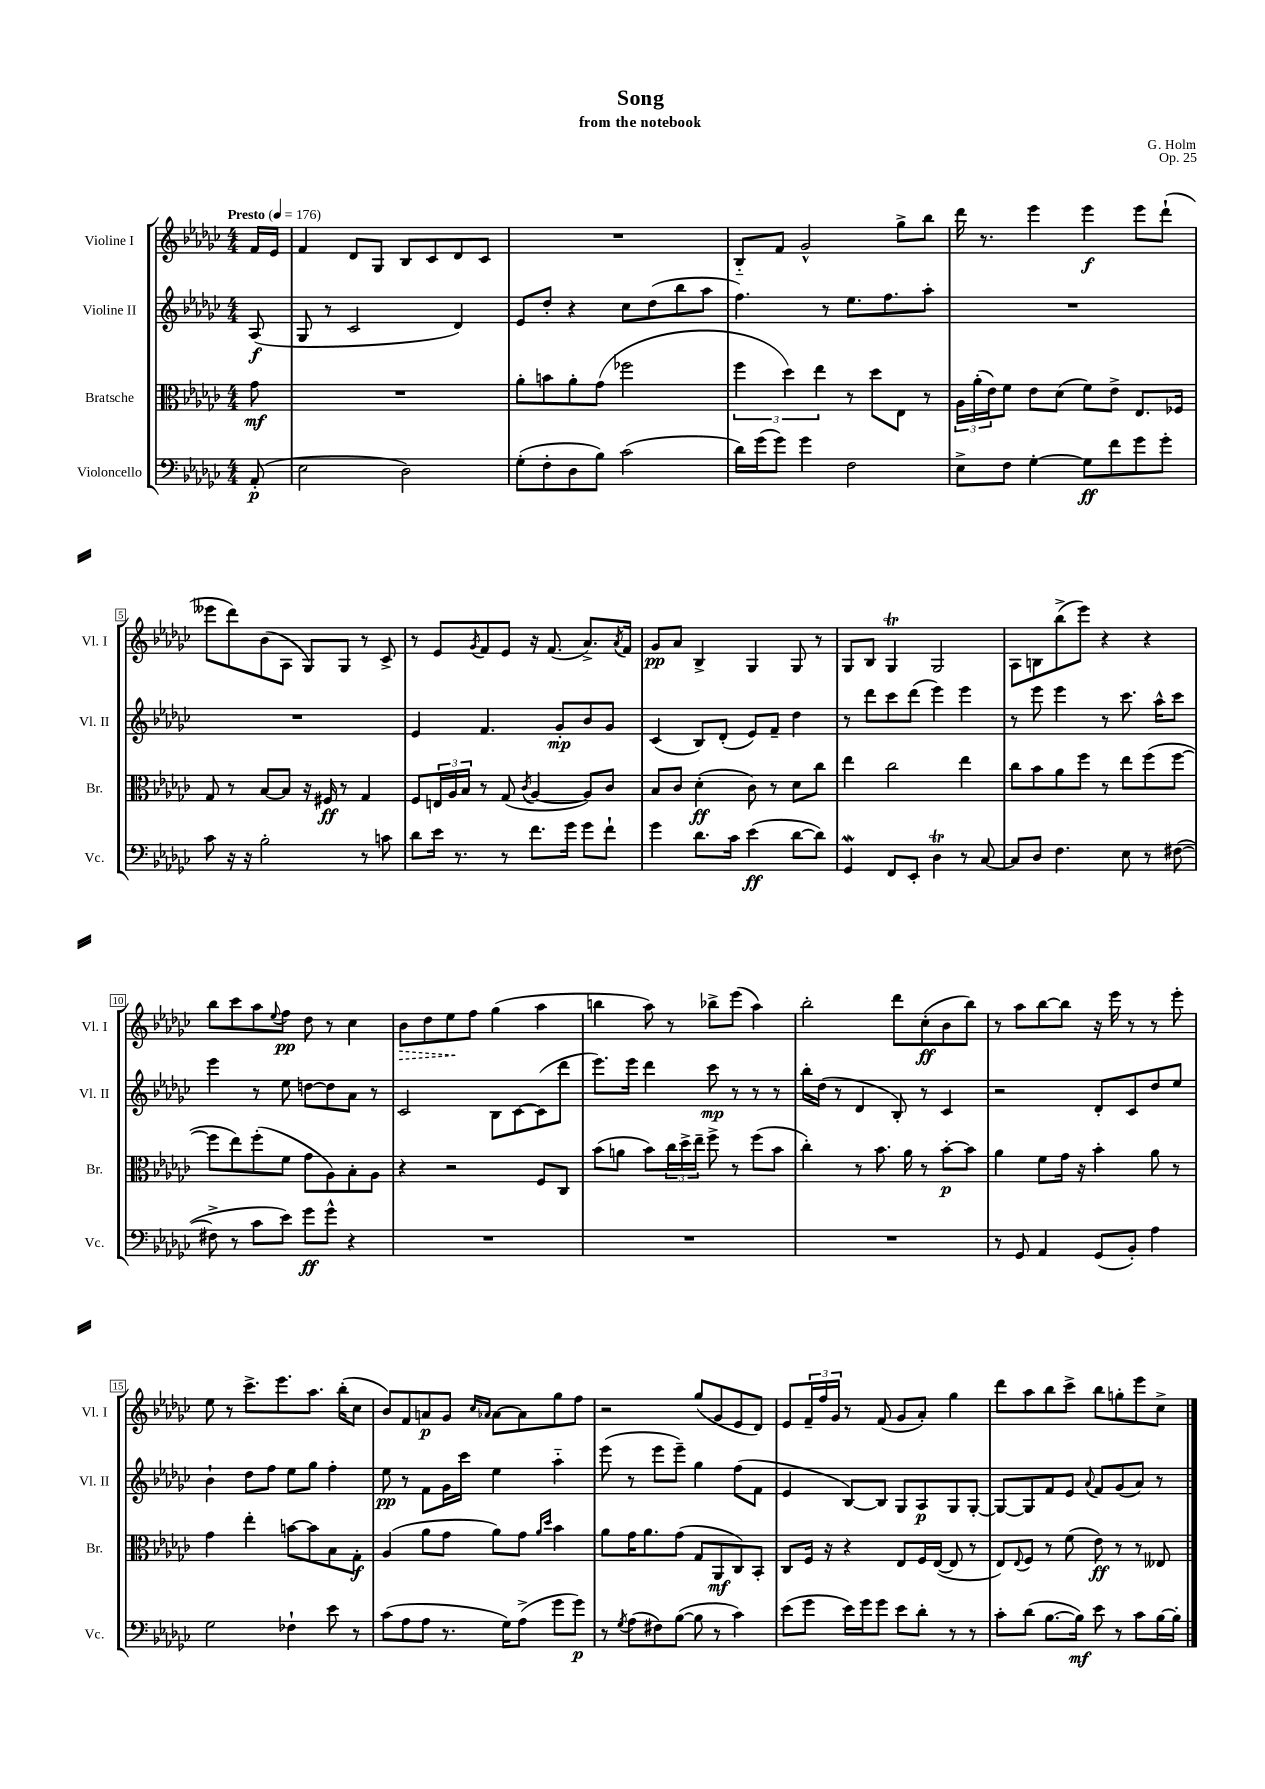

**kern	**kern	**kern	**kern
*staff4	*staff3	*staff2	*staff1
*clefF4	*clefC3	*clefG2	*clefG2
*k[b-e-a-d-g-c-]	*k[b-e-a-d-g-c-]	*k[b-e-a-d-g-c-]	*k[b-e-a-d-g-c-]
*M4/4	*M4/4	*M4/4	*M4/4
*MM176	*MM176	*MM176	*MM176
(8AA-'	8g-	(8A-	16f
.	.	.	16e-
=	=	=	=
2E-	1r	8G-	4f
.	.	8r	.
.	.	2c-	8d-
.	.	.	8G-
2D-)	.	.	8B-
.	.	.	8c-
.	.	4d-)	8d-
.	.	.	8c-
=	=	=	=
(8G-'	8a-'	8e-	1r
8F'	8b	8dd-'	.
8D-	8a-'	4r	.
8B-)	(8g-	.	.
(2c-	2ff-	8cc-	.
.	.	(8dd-	.
.	.	8bb-	.
.	.	8aa-	.
=	=	=	=
16d-)	6ff	4.ff)	8B-'~
(16g-	.	.	.
8g-)	.	.	8f
.	6dd-)	.	.
4g-	.	.	2g-^^
.	6ee-	.	.
.	.	8r	.
2F	8r	8.ee-	.
.	8dd-	.	.
.	.	8.ff	.
.	8E-	.	8gg-^
.	8r	8aa-'	8bb-
=	=	=	=
8E-^	24A-	1r	16ddd-
.	(24a-'	.	.
.	.	.	8.r
.	24e-)	.	.
8F	8f	.	.
[4G-'	8e-	.	4eee-
.	(8d-	.	.
8G-]	8f)	.	4eee-
8f	8e-^	.	.
8g-	8.E-	.	8eee-
8g-'	.	.	(8ddd-`
.	16F-	.	.
=	=	=	=
8c-	8G-	1r	8eee--
16r	8r	.	8ddd-)
16r	.	.	.
2B-'	[8B-	.	(8b-
.	8B-]	.	8A-
.	16r	.	8G-)
.	16F#	.	.
.	8r	.	8G-
8r	4G-	.	8r
8c	.	.	8c-^
=	=	=	=
8d-	8F	4e-	8r
16e-	24E	.	8e-
.	24A-	.	.
8.r	.	.	.
.	24B-	.	.
.	.	.	8qg-
.	8r	4.f	8f
8r	(8G-	.	8e-
.	8qc-	.	.
8.f	[4A-	.	16r
.	.	.	(8.f
.	.	8g-'	.
16g-	.	.	.
8g-	8A-])	8b-	8.a-^)
8f`	8c-	8g-	.
.	.	.	8qa-
.	.	.	16f
=	=	=	=
4g-	8B-	(4c-	8g-
.	8c-	.	8a-
8.d-	(4d-'	8B-)	4B-^
.	.	(8d-'	.
16c-	.	.	.
(4e-	8c-)	8e-)	4G-
.	8r	8f~	.
[8d-	8d-	4dd-	8G-
8d-])	8cc-	.	8r
=	=	=	=
4GG-	4ee-	8r	8G-
.	.	8ddd-	8B-
8FF	2cc-	8ccc-	4G-
8EE-'	.	(8ddd-	.
4D-	.	4eee-)	2G-
8r	4ee-	4eee-	.
[8C-	.	.	.
=	=	=	=
8C-]	8cc-	8r	8A-
8D-	8b-	8eee-	8B
4.F	8a-	4eee-	(8bb-^
.	8ff	.	8eee-)
.	8r	8r	4r
8E-	8ee-	8.ccc-	.
8r	(8ff	.	4r
.	.	16aa-^^	.
([8F#	[8ff	8ccc-	.
=	=	=	=
8F#^]	8ff]	4eee-	8bb-
8r	8ee-)	.	8ccc-
8c-	(8ff'	8r	8aa-
.	.	.	8qqee-
8e-)	8f	8ee-	8ff
8g-	8g-	[8dd	8dd-
8g-^^	8A-)	8dd]	8r
4r	8B-'	8a-	4cc-
.	8A-	8r	.
=	=	=	=
1r	4r	2c-	8b-
.	.	.	8dd-
.	2r	.	8ee-
.	.	.	8ff
.	.	8B-	(4gg-
.	.	[8c-	.
.	8F	(8c-]	4aa-
.	8C-	8ddd-	.
=	=	=	=
1r	(8b-	8.eee-)	4bb
.	8a	.	.
.	.	16eee-	.
.	8b-)	4ddd-	8aa-)
.	24cc-	.	8r
.	24dd-^	.	.
.	24ee-~	.	.
.	8ff^	8ccc-	8bb-^
.	8r	8r	(8eee-
.	(8ff	8r	4aa-)
.	8b-	8r	.
=	=	=	=
1r	4cc-')	16bb-'	2bb-'
.	.	(16dd-	.
.	.	8r	.
.	8r	4d-	.
.	8.b-	.	.
.	.	8B-')	8ddd-
.	16a-	.	.
.	8r	8r	(8cc-'
.	[8b-'	4c-	8b-
.	8b-]	.	8bb-)
=	=	=	=
8r	4a-	2r	8r
8GG-	.	.	8aa-
4AA-	8f	.	[8bb-
.	16g-	.	8bb-]
.	16r	.	.
(8GG-	4b-'	8d-'	16r
.	.	.	16eee-
8BB-')	.	8c-	8r
4A-	8a-	8dd-	8r
.	8r	8ee-	8eee-'
=	=	=	=
2G-	4g-	4b-`	8ee-
.	.	.	8r
.	4ee-'	8dd-	8.ccc-^
.	.	8ff	.
.	.	.	8.eee-
4F-`	[8b	8ee-	.
.	8b]	8gg-	8.aa-
8e-	8B-	4ff'	.
.	.	.	(16bb-'
8r	8G-'	.	8cc-
=	=	=	=
(8c-	(4A-	8ee-	8b-)
8A-	.	8r	8f
8A-	8a-	8f	8a
8.r	8g-	16g-	8g-
.	.	16ccc-	.
.	.	.	16qqcc-
.	.	.	16qqa-
.	8a-)	4ee-	[8a-
16G-)	.	.	.
(8A-^	8g-	.	8a-]
.	16qqa-	.	.
.	16qqdd-	.	.
8g-	4b-	4aa-'~	8gg-
8g-)	.	.	8ff
=	=	=	=
8r	8a-	(8eee-	2r
8qG-	.	.	.
(8A-	16g-	8r	.
.	8.a-	.	.
8F#)	.	8eee-	.
([8B-	(8g-	8eee-~)	.
8B-]	8G-	4gg-	(8gg-
8r	8AA-	.	8g-
4c-)	8C-)	(8ff	8e-
.	8BB-'	8f	8d-)
=	=	=	=
(8e-	8C-	4e-	8e-
8g-	16F	.	24f~
.	.	.	24ff
.	16r	.	.
.	.	.	24g-
16e-)	4r	[8B-)	8r
16g-	.	.	.
8g-	.	8B-]	(8f
8e-	8E-	8G-	8g-
8d-'	16F	8A-	8a-')
.	([16E-	.	.
8r	8E-]	8G-	4gg-
8r	8r	[8G-'	.
=	=	=	=
8c-'	8E-)	8G-_	8ddd-
.	8qqE-	.	.
(8d-	8F	8G-]	8aa-
[8.B-	8r	8f	8bb-
.	(8f	8e-	8ccc-^
16B-])	.	.	.
.	.	8qqa-	.
8e-	8e-)	8f	8bb-
8r	8r	(8g-	8gg'
8c-	8r	8a-)	8eee-
[16B-	8E--	8r	8cc-^
16B-']	.	.	.
==	==	==	==
*-	*-	*-	*-
